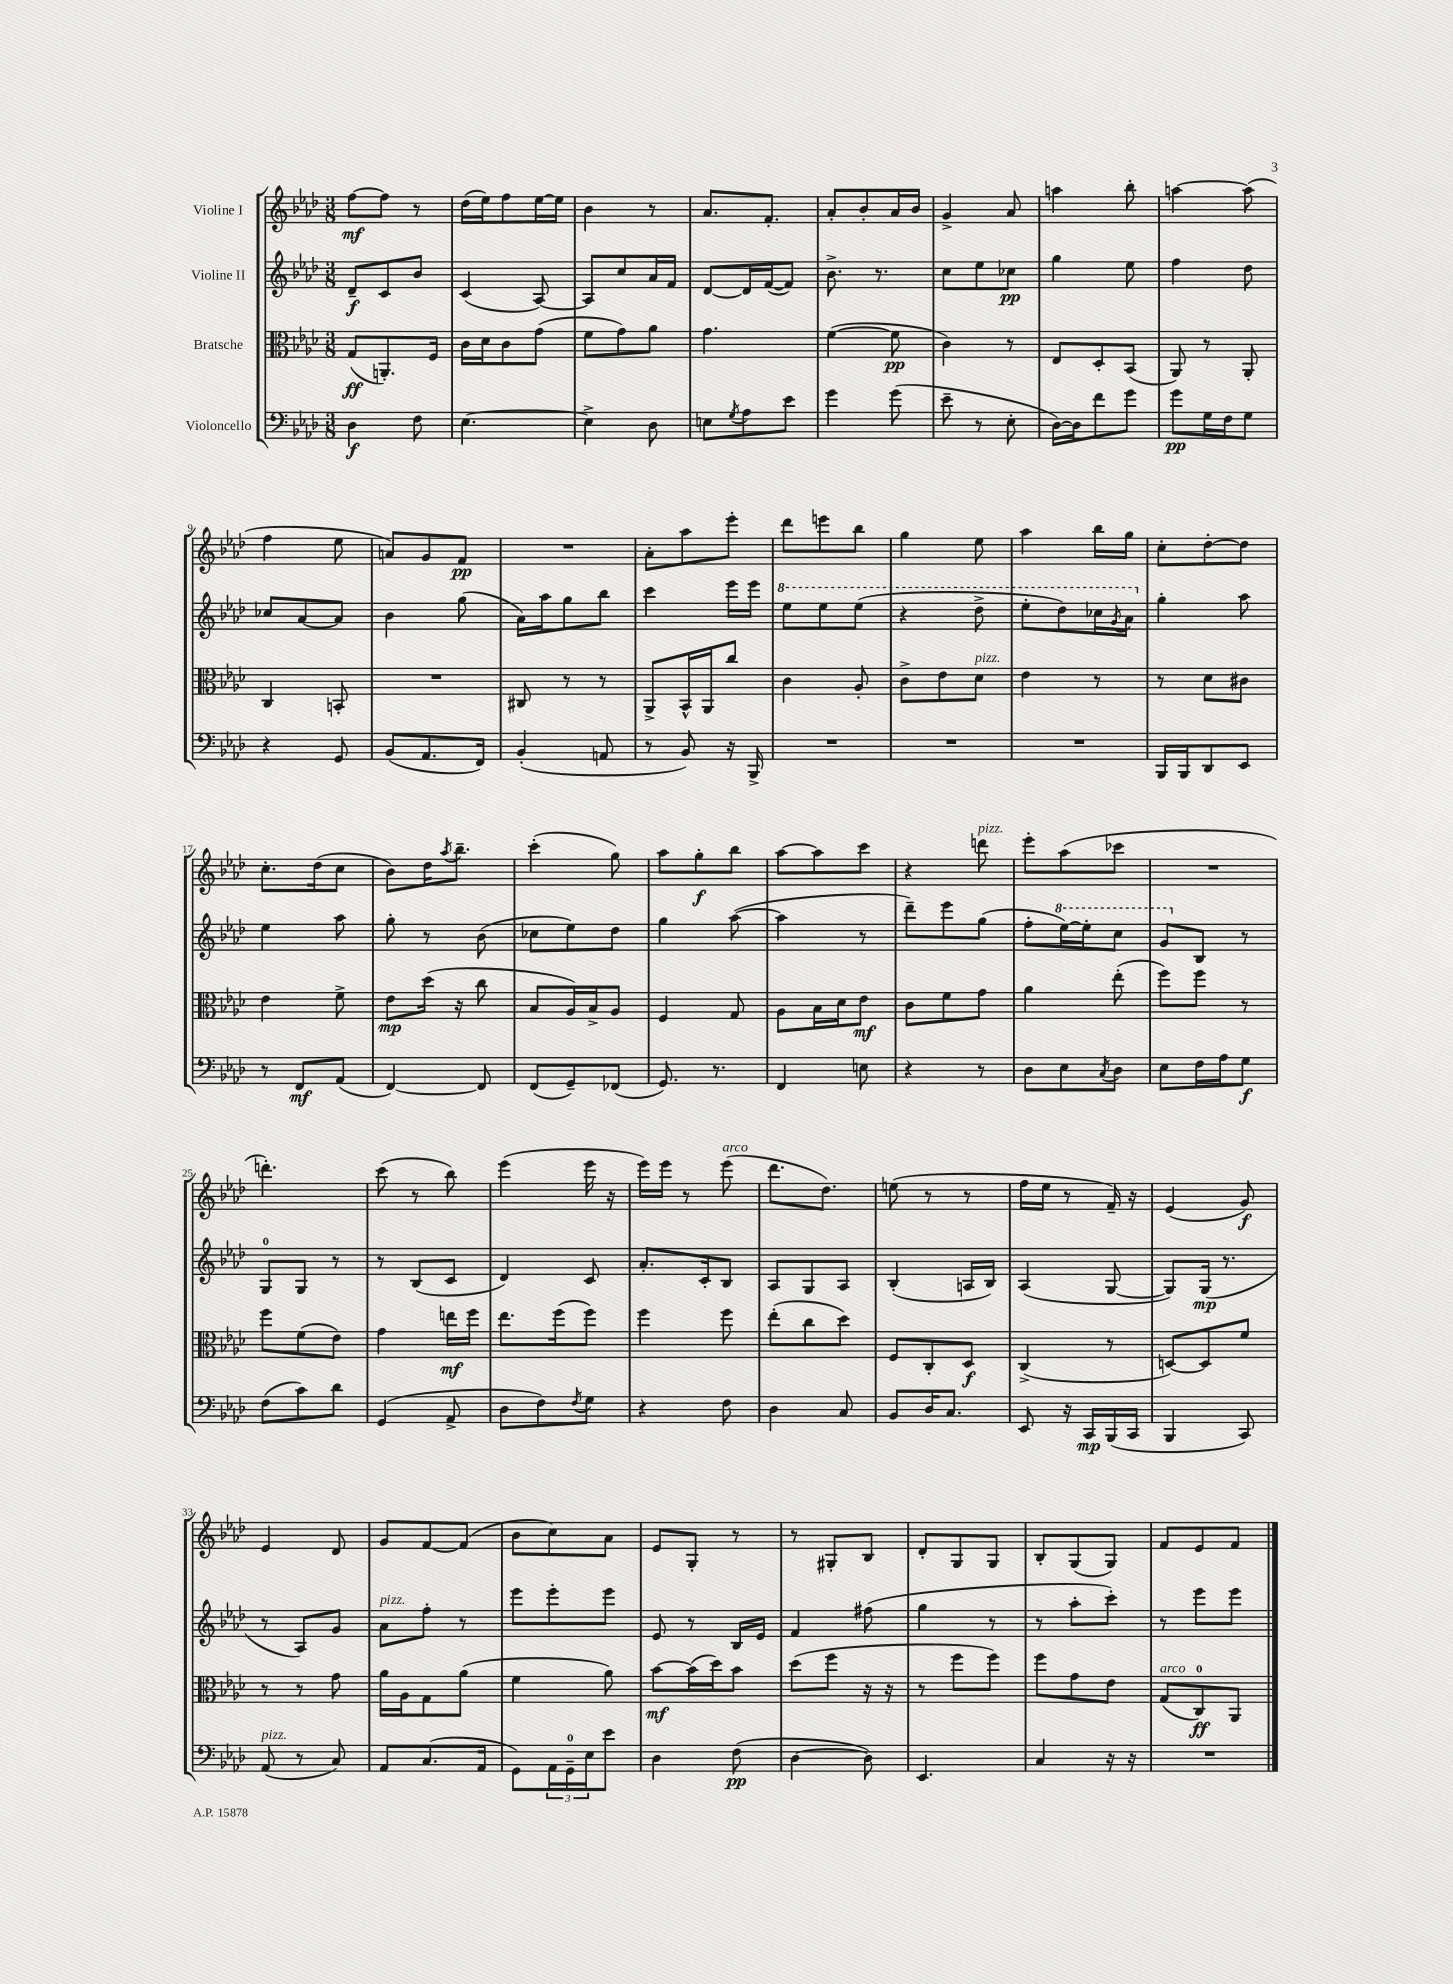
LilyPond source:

<<
\new StaffGroup <<
\new Staff = "s0" \with { instrumentName = "Violine I" } {
    \clef treble \key aes \major \numericTimeSignature \time 3/8
    f''8~\mf f''8 r8 |
    des''16( ees''16) f''8 ees''16~ ees''16 |
    bes'4 r8 |
    aes'8. f'8.-. |
    aes'8-. bes'8-. aes'16 bes'16 |
    g'4-> aes'8 |
    a''4 bes''8-. |
    a''4~ a''8( |
    f''4 ees''8 |
    a'8) g'8 f'8\pp |
    R4. |
    aes'8-. aes''8 ees'''8-. |
    des'''8 e'''8 bes''8 |
    g''4 ees''8 |
    aes''4 bes''16 g''16 |
    c''8-. des''8~-. des''8 |
    c''8.-. des''16( c''8 |
    bes'8) des''16 \acciaccatura { aes''8 } bes''8.-- |
    c'''4-.( g''8) |
    aes''8 g''8-.\f bes''8 |
    aes''8~ aes''8 c'''8 |
    r4 d'''8^\markup { \italic "pizz." } |
    ees'''8-. aes''8( ces'''8 |
    R4. |
    d'''4.-.) |
    c'''8( r8 bes''8) |
    ees'''4( ees'''16 r16 |
    ees'''16) ees'''16 r8 ees'''8^\markup { \italic "arco" }( |
    des'''8. des''8.) |
    e''8( r8 r8 |
    f''16 ees''16 r8 f'16--) r16 |
    ees'4( g'8\f) |
    ees'4 des'8 |
    g'8 f'8~ f'8( |
    bes'8 c''8) aes'8 |
    ees'8 g8-. r8 |
    r8 gis8-. bes8 |
    des'8-. g8 g8 |
    bes8-. g8( g8) |
    f'8 ees'8 f'8 \bar "|." |
}
\new Staff = "s1" \with { instrumentName = "Violine II" } {
    \clef treble \key aes \major \numericTimeSignature \time 3/8
    des'8--\f c'8 bes'8 |
    c'4( aes8~) |
    aes8 c''8 aes'16 f'16 |
    des'8~ des'16 f'16~( f'8) |
    bes'8.-> r8. |
    c''8 ees''8 ces''8\pp |
    g''4 ees''8 |
    f''4 des''8 |
    ces''8 aes'8~ aes'8 |
    bes'4 g''8( |
    aes'16) aes''16 g''8 bes''8 |
    c'''4 ees'''16 ees'''16 |
    \ottava #1 ees'''8 ees'''8 ees'''8( |
    r4 des'''8-> |
    ees'''8-. des'''8) ces'''16 \acciaccatura { g''8 } aes''16 \ottava #0 |
    g''4-. aes''8 |
    ees''4 aes''8 |
    g''8-. r8 bes'8( |
    ces''8 ees''8) des''8 |
    g''4 aes''8~( |
    aes''4 r8 |
    des'''8--) ees'''8 g''8( |
    f''8-. \ottava #1 ees'''16~) ees'''16-. c'''8 |
    g''8 \ottava #0 bes8 r8 |
    g8-0 g8 r8 |
    r8 bes8( c'8 |
    des'4) c'8 |
    aes'8.-. c'16-. bes8 |
    aes8 g8 aes8 |
    bes4-.( a16 bes16) |
    aes4( g8~ |
    g8) g16\mp( r8. |
    r8 aes8) g'8 |
    aes'8^\markup { \italic "pizz." } f''8-. r8 |
    ees'''8 ees'''8-. ees'''8 |
    ees'8 r8 bes16 ees'16 |
    f'4 fis''8( |
    g''4 r8 |
    r8 aes''8-. c'''8-.) |
    r8 ees'''8 ees'''8 \bar "|." |
}
\new Staff = "s2" \with { instrumentName = "Bratsche" } {
    \clef alto \key aes \major \numericTimeSignature \time 3/8
    g8\ff( a,8.-.) f16 |
    c'16 des'16 c'8 g'8( |
    f'8 g'8) aes'8 |
    g'4. |
    f'4~( f'8\pp |
    c'4) r8 |
    ees8 des8-. bes,8( |
    aes,8) r8 aes,8-. |
    c4 b,8-. |
    R4. |
    cis8 r8 r8 |
    aes,8-> bes,16-^ aes,16 c''8 |
    c'4 aes8-. |
    c'8-> ees'8 des'8^\markup { \italic "pizz." } |
    ees'4 r8 |
    r8 des'8 cis'8 |
    ees'4 f'8-> |
    ees'8\mp des''16( r16 c''8 |
    bes8 aes16) bes16-> aes8 |
    f4 g8 |
    aes8 bes16 des'16 ees'8\mf |
    c'8 f'8 g'8 |
    aes'4 ees''8-.( |
    f''8) f''8 r8 |
    f''8 f'8( ees'8) |
    g'4 e''16\mf f''16 |
    ees''8. f''16( f''8) |
    f''4 f''8 |
    ees''8-.( c''8 des''8) |
    f8 c8-. des8\f |
    c4->( r8 |
    d8~) d8 f'8 |
    r8 r8 g'8 |
    aes'16 aes16 g8 aes'8( |
    f'4 aes'8) |
    bes'8~\mf bes'16( des''16) bes'8 |
    des''8( f''8 r16 r16 |
    r8 f''8 f''8) |
    f''8 g'8 ees'8 |
    g8^\markup { \italic "arco" }( c8-0\ff) aes,8 \bar "|." |
}
\new Staff = "s3" \with { instrumentName = "Violoncello" } {
    \clef bass \key aes \major \numericTimeSignature \time 3/8
    des4\f f8 |
    ees4.~ |
    ees4-> des8 |
    e8 \acciaccatura { g8 } aes8 ees'8 |
    g'4 g'8( |
    ees'8-- r8 ees8-. |
    des16~) des16 f'8 g'8 |
    g'8\pp g16 f16 g8 |
    r4 g,8 |
    bes,8( aes,8. f,16) |
    bes,4-.( a,8 |
    r8 bes,8) r16 bes,,16-> |
    R4. |
    R4. |
    R4. |
    bes,,16 bes,,16 des,8 ees,8 |
    r8 f,8\mf aes,8( |
    f,4~) f,8 |
    f,8( g,8--) fes,8( |
    g,8.) r8. |
    f,4 e8 |
    r4 r8 |
    des8 ees8 \acciaccatura { c8 } des8 |
    ees8 f16 aes16 g8\f |
    f8( c'8) des'8 |
    g,4( aes,8-> |
    des8 f8) \acciaccatura { f8 } g8 |
    r4 f8 |
    des4 c8 |
    bes,8 des16 c8. |
    ees,8 r16 c,16\mp bes,,16( c,16 |
    bes,,4 c,8) |
    aes,8^\markup { \italic "pizz." }( r8 c8) |
    aes,8 c8.( aes,16 |
    g,8) \tuplet 3/2 { aes,16 g,16-0-- ees16 } ees'8 |
    des4 f8\pp( |
    des4~ des8) |
    ees,4. |
    c4 r16 r16 |
    R4. \bar "|." |
}
>>
>>
